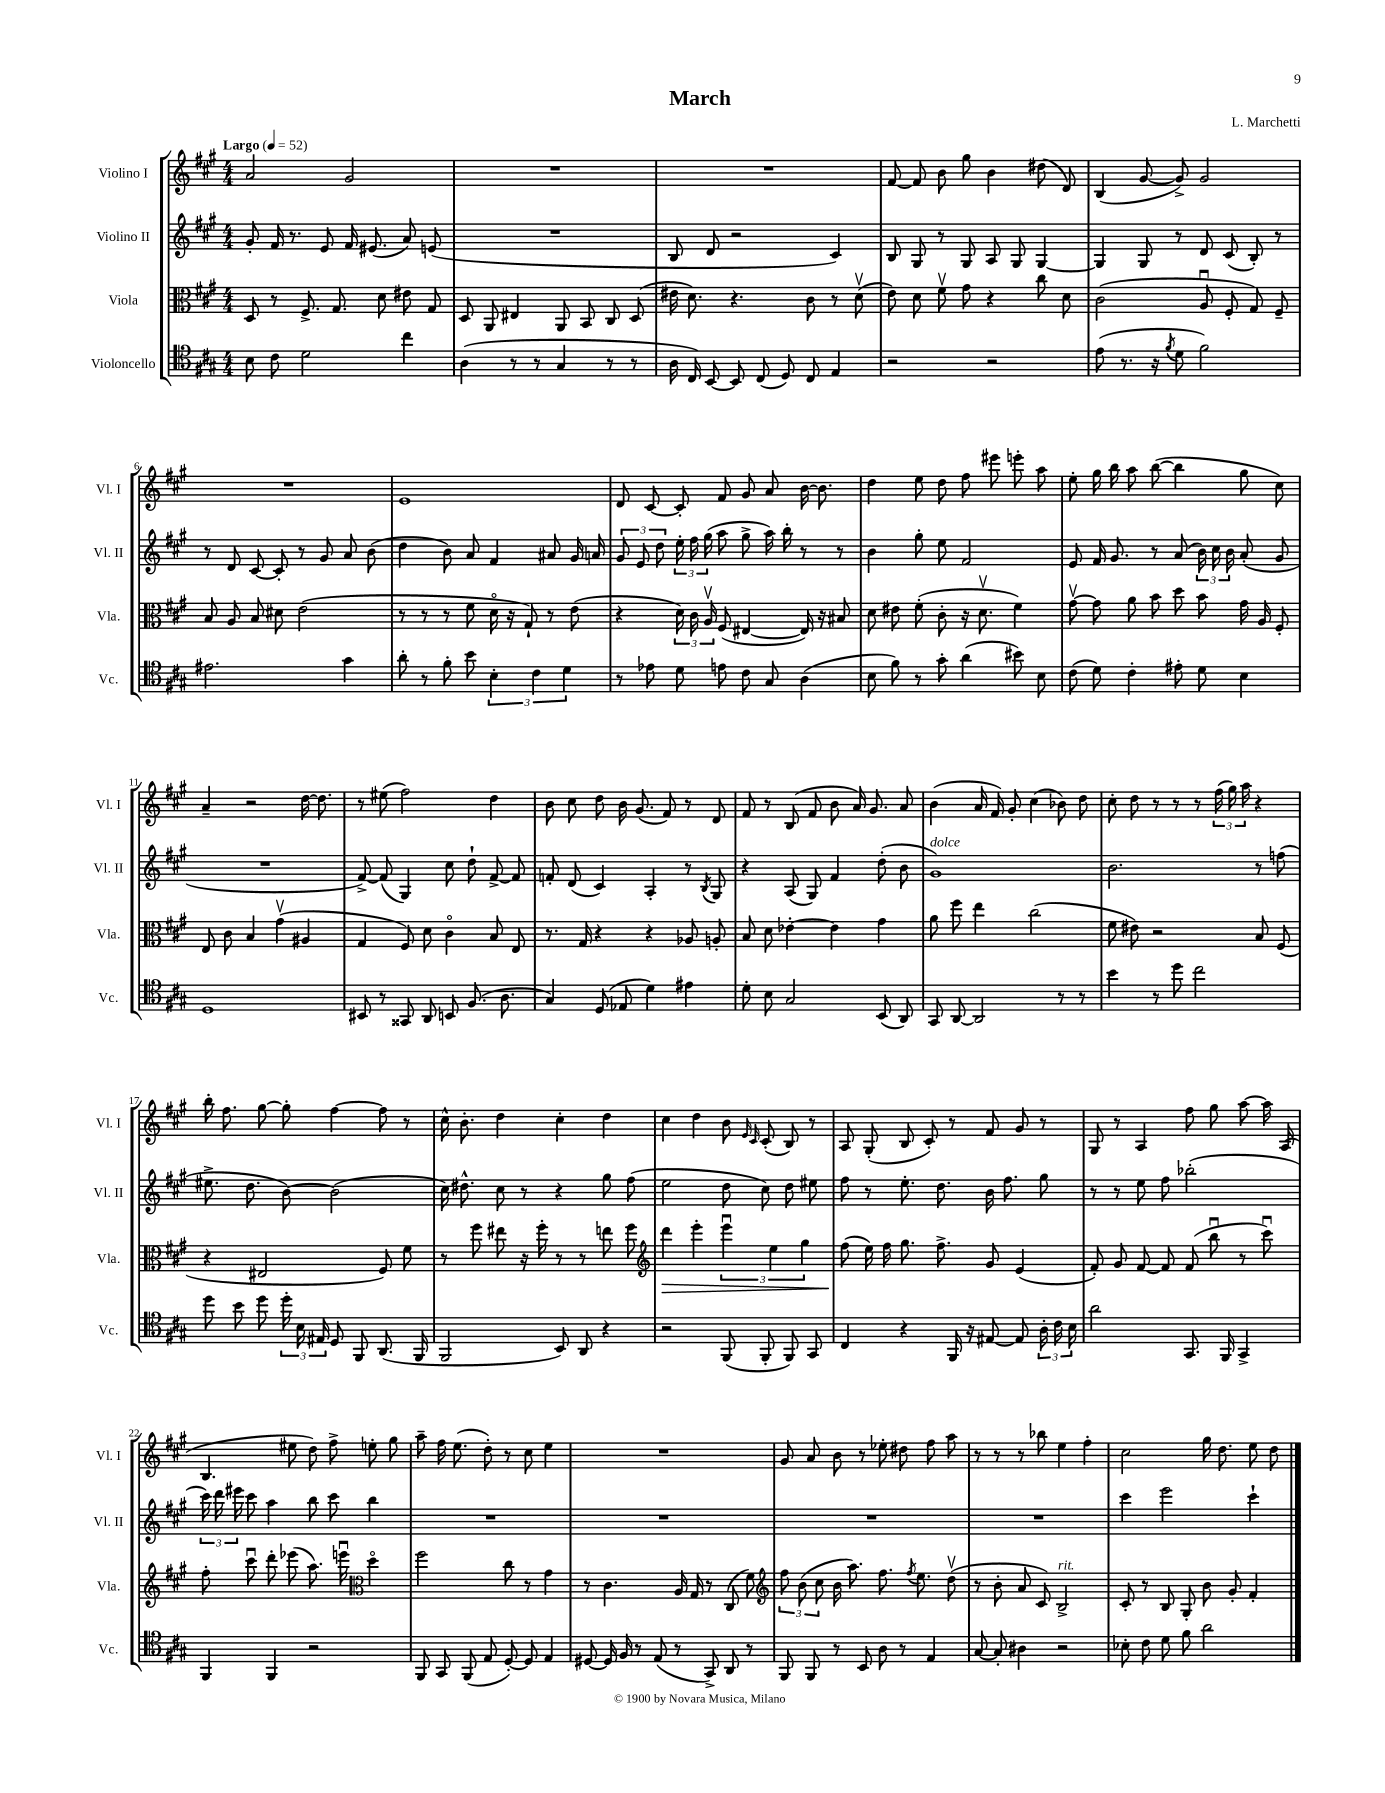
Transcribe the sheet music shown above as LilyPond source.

\header { title = "March" composer = "L. Marchetti" }
<<
\new StaffGroup <<
\new Staff = "s0" \with { instrumentName = "Violino I" shortInstrumentName = "Vl. I" } {
    \clef treble \key a \major \numericTimeSignature \time 4/4 \tempo "Largo" 4 = 52
    \autoBeamOff a'2 gis'2 |
    R1 |
    R1 |
    fis'8~ fis'8 b'8 gis''8 b'4 dis''8( d'8) |
    b4( gis'8~ gis'8->) gis'2 |
    R1 |
    e'1 |
    d'8 cis'8~ cis'8-. fis'8 gis'8 a'8 b'16~ b'8. |
    d''4 e''8 d''8 fis''8 eis'''8 e'''8-. a''8 |
    e''8-. gis''16 b''16 a''8 b''8~( b''4 gis''8 cis''8) |
    a'4-- r2 d''16~ d''8. |
    r8 eis''8( fis''2) d''4 |
    b'8 cis''8 d''8 b'16 gis'8.( fis'8) r8 d'8 |
    fis'8 r8 b8( fis'8 b'8 a'16) gis'8. a'8 |
    b'4( a'16 fis'16) gis'8-. cis''4( bes'8) d''8 |
    cis''8-. d''8 r8 r8 r8 \tuplet 3/2 { fis''16( gis''16) a''16 } r4 |
    b''16-. fis''8. gis''8~ gis''8-. fis''4~ fis''8 r8 |
    cis''16-^ b'8.-. d''4 cis''4-. d''4 |
    cis''4 d''4 b'8 \grace { e'16 cis'16 } cis'8-.( b8) r8 |
    a8 gis8-.( b8 cis'8-.) r8 fis'8 gis'8 r8 |
    gis8 r8 a4 fis''8 gis''8 a''8~ a''16 a16( |
    b4. eis''8 d''8) fis''8-> e''8-. gis''8 |
    a''8-- fis''16 e''8.( d''8-.) r8 cis''8 e''4 |
    R1 |
    gis'8 a'8 b'8 r8 ees''8-. dis''8 fis''8 a''8 |
    r8 r8 r8 bes''8 e''4 fis''4-. |
    cis''2 gis''16 d''8. e''8 d''8 \bar "|." |
}
\new Staff = "s1" \with { instrumentName = "Violino II" shortInstrumentName = "Vl. II" } {
    \clef treble \key a \major \numericTimeSignature \time 4/4
    \autoBeamOff gis'8-. fis'16 r8. e'8 fis'16 eis'8.( a'8) e'8( |
    R1 |
    b8 d'8 r2 cis'4) |
    b8 gis8 r8 gis8 a8 gis8 gis4~ |
    gis4 gis8 r8 d'8 cis'8( b8-.) r8 |
    r8 d'8 cis'8~ cis'8-. r8 gis'8 a'8 b'8( |
    d''4 b'8) a'8 fis'4 ais'8 gis'16 a'16 |
    \tuplet 3/2 { gis'8 e'8 d''8 } \tuplet 3/2 { e''16-. fis''16 gis''16( } a''8 gis''8-> a''16) b''16-. r8 r8 |
    b'4 gis''8-. e''8 fis'2 |
    e'8 fis'16 gis'8. r8 a'8( \tuplet 3/2 { b'16) cis''16 b'16 } a'8-.( gis'8 |
    R1 |
    fis'8~->) fis'8( gis4) cis''8 d''8-! fis'8~-> fis'8 |
    f'8-. d'8( cis'4) a4-. r8 \acciaccatura { b8 } gis8 |
    r4 a8( gis8) fis'4 d''8-.( b'8 |
    gis'1^\markup { \italic "dolce" }) |
    b'2. r8 f''8( |
    eis''8.-> d''8. b'8~) b'2( |
    cis''16) dis''8.-^ cis''8 r8 r4 gis''8 fis''8( |
    e''2 d''8 cis''8) d''8 eis''8 |
    fis''8 r8 e''8.-. d''8. b'16 fis''8. gis''8 |
    r8 r8 e''8 fis''8 bes''2-.( |
    \tuplet 3/2 { cis'''16) d'''16 eis'''16 } cis'''8 a''4 b''8 cis'''8 b''4 |
    R1 |
    R1 |
    R1 |
    R1 |
    cis'''4 e'''2 cis'''4-! \bar "|." |
}
\new Staff = "s2" \with { instrumentName = "Viola" shortInstrumentName = "Vla." } {
    \clef alto \key a \major \numericTimeSignature \time 4/4
    \autoBeamOff d8 r8 fis8.-> gis8. d'8 eis'8 gis8 |
    d8 a,8 eis4 a,8 b,8 cis8 d8( |
    eis'16 d'8.) r4. cis'8 r8 d'8\upbow( |
    e'8) d'8 fis'8\upbow gis'8 r4 cis''8 d'8 |
    cis'2( a8\downbow fis8-. gis8) fis8-- |
    b8 a8 b8 dis'8 e'2( |
    r8 r8 r8 fis'8 d'16\flageolet r16 gis8-!) r8 e'8( |
    r4 \tuplet 3/2 { d'16) cis'16 a16\upbow } fis8( eis4~ eis16) r16 bis8 |
    d'8 eis'8 fis'8-.( cis'8-. r16 d'8.\upbow fis'4) |
    gis'8~\upbow gis'8 a'8 b'8 d''8 b'8 gis'16 a16 fis8-. |
    e8 cis'8 b4 gis'4\upbow( ais4 |
    gis4 fis8) d'8 cis'4\flageolet b8 e8 |
    r8. gis16 r4 r4 aes8 a8-. |
    b8 d'8 ees'4~-. ees'4 gis'4 |
    a'8 fis''8 e''4 cis''2( |
    fis'8 eis'8) r2 b8 fis8( |
    r4 eis2 fis8) fis'8 |
    r8 fis''8 eis''8 r16 fis''16-. r8 r8 e''8 fis''8 |
    \clef treble d'''4\> e'''4-. \tuplet 3/2 { e'''4\downbow e''4 gis''4 } |
    fis''8\!( e''16) fis''16 gis''8. fis''8.-> gis'8 e'4( |
    fis'8-.) gis'8 fis'8~ fis'8 fis'8( b''8\downbow r8 cis'''8\downbow) |
    fis''8-. cis'''8\downbow d'''8-. ees'''8( a''8.) e'''16\downbow \clef alto d''4\flageolet |
    fis''2 cis''8 r8 gis'4 |
    r8 cis'4. a16 gis16 r8 cis8( fis'8) |
    \clef treble \tuplet 3/2 { fis''8 b'8( cis''8 } b'16 a''8.) fis''8. \acciaccatura { fis''8 } e''8. d''8\upbow( |
    r8 b'8-. a'8 cis'8) b2->^\markup { \italic "rit." } |
    cis'8-. r8 b8 gis8-. b'8 gis'8-. fis'4-. \bar "|." |
}
\new Staff = "s3" \with { instrumentName = "Violoncello" shortInstrumentName = "Vc." } {
    \clef tenor \key a \major \numericTimeSignature \time 4/4
    \autoBeamOff b8 cis'8 d'2 cis''4 |
    a4( r8 r8 gis4 r8 r8 |
    a16 cis16) b,8~ b,8 cis8( d8) cis8 e4 |
    r2 r2 |
    e'8( r8. r16 \acciaccatura { fis'8 } d'8 fis'2) |
    eis'2. gis'4 |
    a'8-. r8 fis'8-. b'8 \tuplet 3/2 { b4-. cis'4 d'4 } |
    r8 ees'8 d'8 e'8 cis'8 gis8 a4( |
    b8 fis'8) r8 gis'8-. a'4( bis'8) b8 |
    cis'8( d'8) cis'4-. eis'8-. d'8 b4 |
    d1 |
    bis,8 r8 gisis,8 a,8 b,8 fis8.( a8. |
    gis4) d8( ees8 d'4) eis'4 |
    d'8-. b8 gis2 b,8( a,8) |
    gis,8 a,8~ a,2 r8 r8 |
    b'4 r8 d''8 cis''2 |
    d''8 b'8 d''8 \tuplet 3/2 { d''16-. b16 eis16 } d8 fis,8 a,8.( fis,16 |
    fis,2 b,8) a,8 r4 |
    r2 fis,8( fis,8-. fis,8) gis,8 |
    cis4 r4 fis,16 r16 eis8~ eis8 \tuplet 3/2 { a16-. cis'16 b16 } |
    a'2 gis,8. fis,16 gis,4-> |
    fis,4 fis,4 r2 |
    fis,8 gis,8 fis,8( e8 d8~-.) d8 e4 |
    dis8~ dis16 fis16 r8 e8( r8 gis,8->) a,8 r8 |
    fis,8 fis,8 r8 b,8 a8 r8 e4 |
    gis8~ gis8-. ais4 r2 |
    bes8-. cis'8 d'8 fis'8 a'2 \bar "|." |
}
>>
>>
